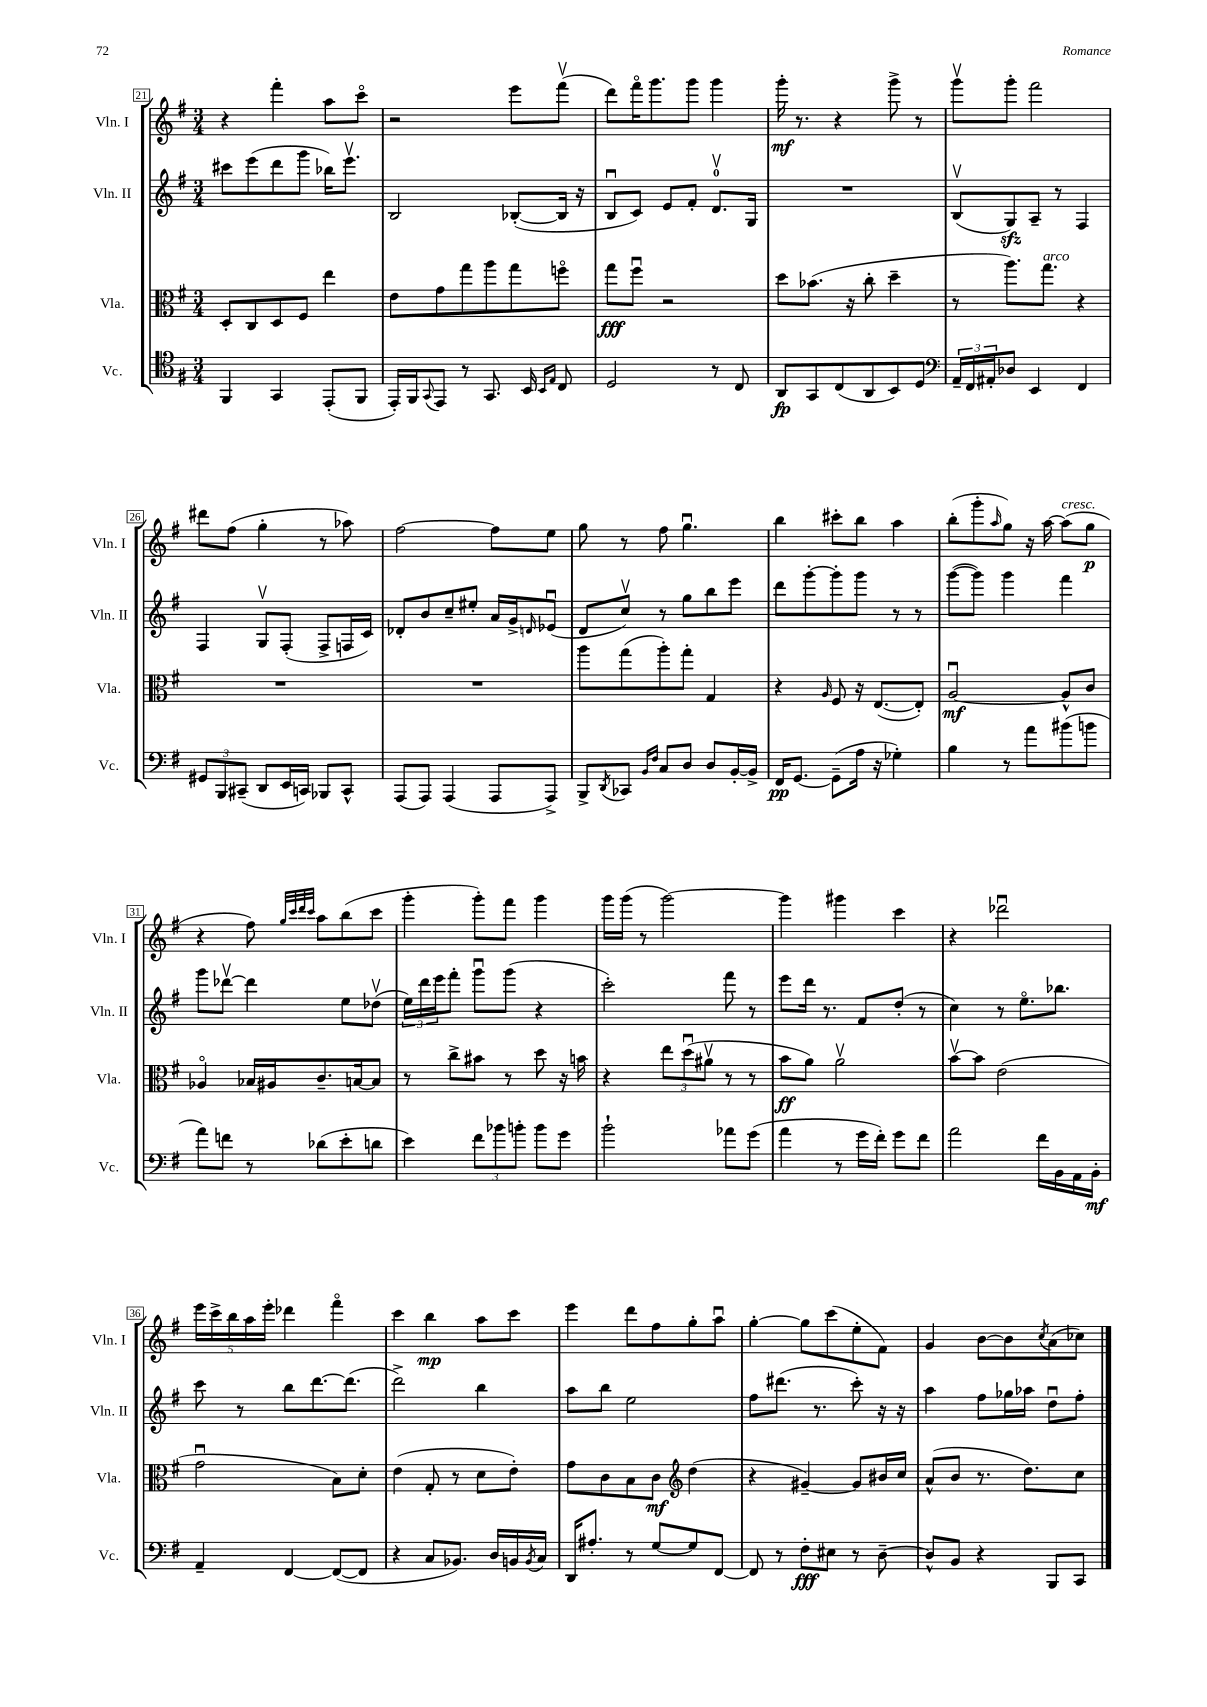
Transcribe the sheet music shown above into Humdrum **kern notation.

**kern	**kern	**kern	**kern
*staff4	*staff3	*staff2	*staff1
*clefC4	*clefC3	*clefG2	*clefG2
*k[f#]	*k[f#]	*k[f#]	*k[f#]
*M3/4	*M3/4	*M3/4	*M3/4
4FF#/	8D'/L	8ccc#\L	4r
.	8C/	(8eee\	.
4GG/	8D/	8ddd\	4fff#'\
.	8F#/J	8ggg\J	.
(8EE'/L	4ee\	16bb-\LK)	8aa\L
.	.	8.eeev\J	.
8FF#/J	.	.	8ccco\J
=	=	=	=
16EE'/LL)	8e\L	2B/	2r
16FF#/J	.	.	.
8qqGG/	.	.	.
8EE/J	8g\	.	.
8r	8gg\	.	.
8.GG/	8aa\	.	.
.	8gg\	([8B-'/L	8eee\L
16BB/	.	.	.
16qqBB/LL	.	.	.
16qqE/JJ	.	.	.
8C/	8ffo\J	16B-/]Jk	(8fff#v\J
.	.	16r	.
=	=	=	=
2D/	8gg\L	8Bu/L	8ddd\L)
.	8ff#u\J	8c/J)	16fff#o\K
.	.	.	8.ggg\
.	2r	8e/L	.
.	.	8f#'/J	8ggg\J
8r	.	8.dv/L	4ggg\
8C/	.	.	.
.	.	16G/Jk	.
=	=	=	=
8AA/L	8dd\L	2.r	16ggg'\
.	.	.	8.r
8GG/	(8.b-\J	.	.
(8C/	.	.	4r
.	16r	.	.
8AA/	8cc'\	.	.
8BB/)	4dd~\	.	8ggg^\
8D/J	.	.	8r
=	=	=	=
*clefF4	*	*	*
24AA~/LL	8r	(8Bv/L	8gggv\L
24FF#/	.	.	.
24AA#'/J	.	.	.
8D-/J	8.aa\L)	8G/)	8ggg'\J
4EE/	.	8A~/J	2fff#\
.	8.gg\J	.	.
.	.	8r	.
4FF#/	4r	4F#/	.
=	=	=	=
12GG#/L	2.r	4F#/	8ddd#\L
12BBB/	.	.	.
.	.	.	(8ff#\J
(12CC#~/J	.	.	.
8DD/L	.	8Gv/L	4gg'\
16EE/L	.	(8F#'/J	.
16CC/JJ)	.	.	.
8BBB-/L	.	8F#^/L	8r
8CC^^/J	.	16F/L	8aa-\)
.	.	16c/JJ)	.
=	=	=	=
(8AAA/L	2.r	8d-'/L	[2ff#\
8AAA/J)	.	8b/	.
(4AAA/	.	8cc~/	.
.	.	8ee#'/J	.
8AAA/L	.	16a/LL	8ff#\]L
.	.	16g^/J	.
.	.	16qqd/	.
8AAA^/J)	.	(8e-u/J	8ee\J
=	=	=	=
8BBB^/L	8aa\L	8d/L	8gg\
8qDD/	.	.	.
8CC-/J	(8gg\	8ccv/J)	8r
16qqBB/LL	.	.	.
16qqF#/JJ	.	.	.
8C/L	8aa'\)	8r	8ff#\
8D/J	8gg'\J	8gg\L	4.ggu\
8D/L	4G/	8bb\	.
[16BB'/L	.	8eee\J	.
16BB^/]JJ	.	.	.
=	=	=	=
16FF#/LK	4r	8ddd\L	4bb\
[8.GG/J	.	.	.
.	.	[8ggg'\	.
.	16qqA/	.	.
(8GG~\]L	8F#/	8ggg'\]	8ccc#'\L
16A\Jk	16r	8ggg\J	8bb\J
16r	([8.E/L	.	.
4G-'\)	.	8r	4aa\
.	8E'/]J)	8r	.
=	=	=	=
4B\	[2Au/	([8ggg\L	(8bb'\L
.	.	8ggg\]J)	8ggg'\
.	.	.	16qqaa/
8r	.	4ggg\	8gg\J)
8a\L	.	.	16r
.	.	.	[16aa\
(8b#\	8A^^/]L	4fff#\	(8aa\]L
8b\J	8c/J	.	8gg\J
=	=	=	=
8a\L)	4A-o/	8ggg\L	4r
8f\J	.	[8ddd-v\J	.
8r	16B-/LL	4ddd-\]	8ff#\)
.	16A#/J	.	.
.	.	.	32qqgg/LLL
.	.	.	32qqccc/
.	.	.	32qqddd/
.	.	.	32qqccc/JJJ
(8d-\L	8.c~/	.	8aa\L
8e'\	.	8ee\L	(8bb\
.	[16B/k	.	.
8d\J	8B/]J	(8dd-v\J	8ccc\J
=	=	=	=
4e\)	8r	24ee\LL)	4ggg'\
.	.	24ddd\	.
.	.	24eee\J	.
.	8cc^\L	8fff#'\J	.
12f#\L	8b#\J	8gggu\L	8ggg'\L)
12b-\	.	.	.
.	8r	(8ggg\J	8fff#\J
12b'\J	.	.	.
8b\L	8dd\	4r	4ggg\
8g\J	16r	.	.
.	16b\	.	.
=	=	=	=
2b`\	4r	2ccc'\)	16ggg\LL
.	.	.	(16ggg\JJ
.	.	.	8r
.	12ee\L	.	[2ggg\)
.	(12ddu\	.	.
.	12a#v\J	.	.
8a-\L	8r	8fff#\	.
(8g\J	8r	8r	.
=	=	=	=
4a\	8b\L	8eee\L	4ggg\]
.	8a\J)	16ddd\Jk	.
.	.	8.r	.
8r	2av\	.	4ggg#\
16g\LL	.	8f#/L	.
16f#'\JJ)	.	.	.
8g\L	.	(8dd'/J	4ccc\
8f#\J	.	8r	.
=	=	=	=
2a\	[8bv\L	4cc\)	4r
.	8b\]J	.	.
.	(2e\	8r	2ddd-u\
.	.	8.eeo\L	.
16f#\LL	.	.	.
16BB\	.	8.bb-\J	.
16AA\	.	.	.
16BB'\JJ	.	.	.
=	=	=	=
4AA~/	2gu\	8ccc\	20eee\LL
.	.	.	20ccc^\
.	.	.	20bb\
.	.	8r	.
.	.	.	20aa\
.	.	.	20eee'\JJ
[4FF#/	.	8bb\L	4ddd-\
.	.	[8.ddd\	.
(8FF#/_L	8B\L)	.	4fff#o\
.	.	(8.ddd\]J	.
8FF#/]J	8d'\J	.	.
=	=	=	=
4r	(4e\	2ddd^\)	4ccc\
8C/L	8G'/	.	4bb\
8.BB-/J)	8r	.	.
.	8d\L	4bb\	8aa\L
16D/LL	.	.	.
16BB/	8e'\J)	.	8ccc\J
8qBB/	.	.	.
16C/JJ	.	.	.
=	=	=	=
16DD/LK	8g\L	8aa\L	4eee\
8.A#'/J	.	.	.
.	8c\	8bb\J	.
8r	8B\	2ee\	8ddd\L
[8G/L	8c\J	.	8ff#\
*	*clefG2	*	*
8G/]	(4dd\	.	8gg'\
[8FF#/J	.	.	8aau\J
=	=	=	=
8FF#/]	4r	8ff#\L	[4gg'\
8r	.	(8.ddd#\J	.
8F#'\L	[4g#~/)	.	8gg\]L
.	.	8.r	.
8E#\J	.	.	(8ccc\
8r	8g#/]L	8ccc'\)	8ee'\
[8D~\	16b#/L	16r	8f#\J)
.	16cc/JJ	16r	.
=	=	=	=
8D^^/]L	(8a^^/L	4aa\	4g/
8BB/J	8b/J	.	.
4r	8.r	8ff#\L	[8b\L
.	.	16gg-\L	8b\]
.	8.dd\L)	16aa-\JJ	.
.	.	.	8qcc/
8BBB/L	.	8ddu\L	(8a\
8CC/J	8cc\J	8ff#'\J	8cc-\J)
==	==	==	==
*-	*-	*-	*-
